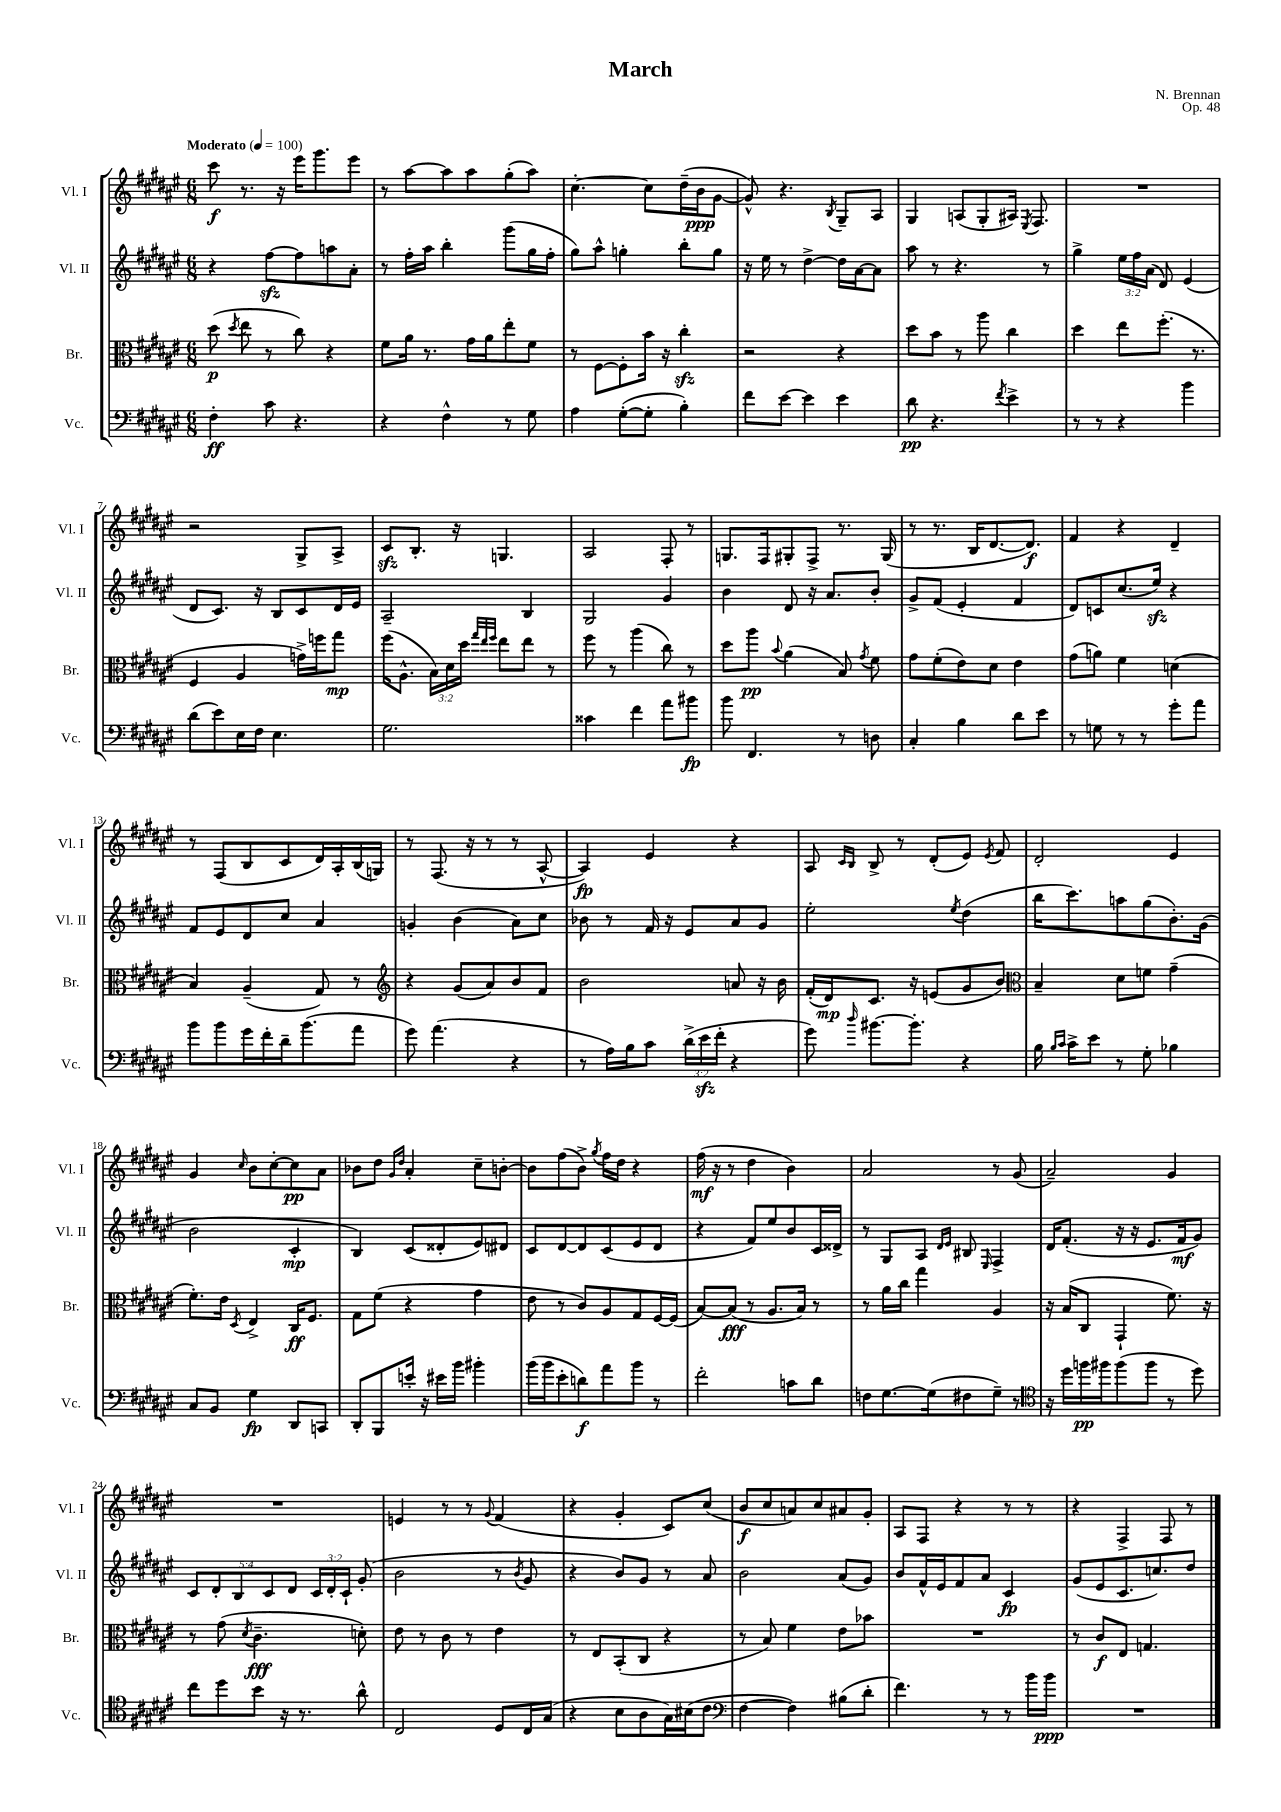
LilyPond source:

\header { title = "March" composer = "N. Brennan" opus = "Op. 48" }
<<
\new StaffGroup <<
\new Staff = "s0" \with { instrumentName = "Vl. I" shortInstrumentName = "Vl. I" } {
    \clef treble \key fis \major \numericTimeSignature \time 6/8 \tempo "Moderato" 4 = 100
    \autoBeamOff cis'''8\f r8. r16 eis'''16[ gis'''8. eis'''8] |
    r8 ais''8[~ ais''8 ais''8 gis''8-.( ais''8]) |
    cis''4.~-. cis''8[ dis''16--( b'16\ppp gis'8]~ |
    gis'8-^) r4. \acciaccatura { b8 } gis8[-- ais8] |
    gis4 a8[( gis8-. ais16]) \acciaccatura { eis8 } fis8. |
    R2. |
    r2 gis8[-> ais8]-> |
    cis'8[\sfz b8.]-. r16 g4. |
    ais2 fis8-. r8 |
    g8.[ fis16 gis8-. fis8]-> r8. gis16( |
    r8 r8. b16[ dis'8.~ dis'8.]\f) |
    fis'4 r4 dis'4-- |
    r8 fis8[( b8 cis'8 dis'16) ais16-. b16( g16]) |
    r8 fis8.( r16 r8 r8 ais8~-^ |
    ais4\fp) eis'4 r4 |
    ais8 \grace { cis'16[ b16] } b8-> r8 dis'8[-.( eis'8]) \acciaccatura { eis'8 } fis'8 |
    dis'2-. eis'4 |
    gis'4 \grace { cis''16 } b'8[ cis''8~-. cis''8\pp ais'8] |
    bes'8[ dis''8] \grace { gis'16[ dis''16] } ais'4-. cis''8[-- b'8]~-. |
    b'8[ fis''8( b'8]->) \acciaccatura { gis''8 } fis''16[ dis''16] r4 |
    fis''16\mf( r16 r8 dis''4 b'4) |
    ais'2 r8 gis'8( |
    ais'2--) gis'4 |
    R2. |
    e'4 r8 r8 \appoggiatura { gis'8 } fis'4( |
    r4 gis'4-. cis'8[) cis''8]( |
    b'8[\f cis''8 a'8) cis''8 ais'8 gis'8]-. |
    ais8[ fis8] r4 r8 r8 |
    r4 fis4-> fis8 r8 \bar "|." |
}
\new Staff = "s1" \with { instrumentName = "Vl. II" shortInstrumentName = "Vl. II" } {
    \clef treble \key fis \major \numericTimeSignature \time 6/8 \override Staff.TupletNumber.text = #tuplet-number::calc-fraction-text
    \autoBeamOff r4 fis''8[~\sfz fis''8 a''8 ais'8]-. |
    r8 fis''16[-. ais''16] b''4-. gis'''8[( gis''16 fis''16]-. |
    gis''8[) ais''8]-^ g''4-. b''8[-. g''8] |
    r16 eis''16 r8 dis''4~-> dis''16[ ais'16~ ais'8] |
    ais''8 r8 r4. r8 |
    gis''4-> \tuplet 3/2 { eis''16[ fis''16 ais'16]( } dis'8) eis'4( |
    dis'8[ cis'8.]) r16 b8[ cis'8 dis'16 eis'16] |
    ais2-- b4 |
    gis2 gis'4 |
    b'4 dis'8 r16 ais'8.[ b'8]-. |
    gis'8[-> fis'8]( eis'4-. fis'4 |
    dis'8[) c'8 cis''8.( eis''16]\sfz) r4 |
    fis'8[ eis'8 dis'8 cis''8] ais'4 |
    g'4-. b'4( ais'8[) cis''8] |
    bes'8 r8 fis'16 r16 eis'8[ ais'8 gis'8] |
    eis''2-. \acciaccatura { eis''8 } dis''4( |
    b''16[ cis'''8.) a''8 gis''8( b'8.-.) gis'16]( |
    b'2 cis'4-.\mp |
    b4) cis'8[( disis'8-. eis'8) dis'8] |
    cis'8[ dis'8~ dis'8 cis'8( eis'8 dis'8] |
    r4 fis'8[) eis''8 b'8 cis'16 disis'16]-> |
    r8 gis8[ ais8] \grace { dis'16[ eis'16] } bis8 \grace { eis16 } fis4-> |
    dis'16[ fis'8.]-.( r16 r16 eis'8.[ fis'16\mf gis'8]) |
    \tuplet 5/4 { cis'8[ dis'8-. b8 cis'8 dis'8] } \tuplet 3/2 { cis'16[ dis'16-. cis'16]-! } gis'8-.( |
    b'2 r8 \acciaccatura { b'8 } gis'8 |
    r4 b'8[) gis'8] r8 ais'8 |
    b'2 ais'8[( gis'8]) |
    b'8[ fis'16-^ eis'16 fis'8 ais'8] cis'4\fp |
    gis'8[( eis'8 cis'8. c''8.) dis''8] \bar "|." |
}
\new Staff = "s2" \with { instrumentName = "Br." shortInstrumentName = "Br." } {
    \clef alto \key fis \major \numericTimeSignature \time 6/8 \override Staff.TupletNumber.text = #tuplet-number::calc-fraction-text
    \autoBeamOff dis''8\p( \acciaccatura { dis''8 } eis''8 r8 cis''8) r4 |
    fis'8[ ais'16] r8. gis'16[ ais'16 eis''8-. fis'8] |
    r8 fis8[~ fis8-. b'16] r16 cis''4-.\sfz |
    r2 r4 |
    dis''8[ b'8] r8 ais''8 cis''4 |
    dis''4 eis''8[ fis''8.]-.( r8. |
    fis4 ais4 g'16[->) f''16 gis''8]\mp |
    fis''16[( ais8.]-^ \tuplet 3/2 { b16[) dis'16 dis''16] } \grace { gis''32[ eis''32 fis''32] } eis''8[ eis''8] r8 |
    fis''8 r8 ais''4( cis''8) r8 |
    dis''8[ ais''8]\pp \appoggiatura { b'8 } ais'4( b8) \acciaccatura { gis'8 } fis'8 |
    gis'8[ fis'8-.( eis'8) dis'8] eis'4 |
    gis'8[( a'8]) fis'4 d'4( |
    b4) ais4--( gis8) r8 |
    \clef treble r4 gis'8[( ais'8) b'8 fis'8] |
    b'2 a'8 r16 b'16 |
    fis'16[-.( dis'16\mp) cis'8.] r16 e'8[( gis'8 b'8]) |
    \clef alto b4-- dis'8[ f'8] gis'4--( |
    fis'8.[-.) eis'16] \acciaccatura { dis8 } eis4-> cis16[\ff fis8.] |
    gis8[ fis'8]( r4 gis'4 |
    eis'8 r8 cis'8[) ais8 gis8 fis16~ fis16]( |
    b8[~) b8]\fff( r8 ais8.[ b16]) r8 |
    r8 ais'16[ cis''16] gis''4 ais4 |
    r16 b16[( cis8] gis,4-! fis'8.) r16 |
    r8 gis'8( \acciaccatura { dis'8 } cis'4.--\fff d'8-.) |
    eis'8 r8 cis'8 r8 eis'4 |
    r8 eis8[ b,8-.( cis8] r4 |
    r8 b8) fis'4 eis'8[ bes'8] |
    R2. |
    r8 cis'8[\f eis8] g4. \bar "|." |
}
\new Staff = "s3" \with { instrumentName = "Vc." shortInstrumentName = "Vc." } {
    \clef bass \key fis \major \numericTimeSignature \time 6/8 \override Staff.TupletNumber.text = #tuplet-number::calc-fraction-text
    \autoBeamOff fis4-.\ff cis'8 r4. |
    r4 fis4-^ r8 gis8 |
    ais4 gis8[~-.( gis8]-. b4-.) |
    fis'8[ eis'8]~ eis'4 eis'4 |
    dis'8\pp r4. \acciaccatura { fis'8 } eis'4-> |
    r8 r8 r4 b'4 |
    dis'8[( eis'8) eis16 fis16] eis4. |
    gis2. |
    cisis'4 fis'4 ais'8[ bis'8]\fp |
    b'8 fis,4. r8 d8 |
    cis4-. b4 dis'8[ eis'8] |
    r8 g8 r8 r8 gis'8[-. ais'8] |
    b'8[ b'8 gis'16 fis'16-. dis'16-- b'8.( ais'8] |
    gis'8) ais'4.( r4 |
    r8 ais16[) b16 cis'8] \tuplet 3/2 { dis'16[->( eis'16\sfz fis'16]-. } r4 |
    gis'8) \grace { dis''16 } bis'8.[~ bis'8.]-. r4 |
    b16 \grace { b16[ cis'16] } cis'16[-> eis'8] r8 gis8-. bes4 |
    cis8[ b,8] gis4\fp dis,8[ c,8] |
    dis,8[-. b,,8 e'16]-. r16 eis'16[ b'16] bis'4-. |
    b'16[( b'16 eis'8-. d'8\f) ais'8 b'8] r8 |
    fis'2-. c'8[ dis'8] |
    f8[ gis8.~ gis16( fis8 gis8]--) r8 |
    \clef tenor r16 dis''16[ f''16\pp fis''16 fis''8( fis''8] r8 dis''8) |
    cis''8[ dis''8 b'8] r16 r8. ais'8-^ |
    cis2 dis8[ cis16 gis16]( |
    r4 b8[ ais8 gis16) bis16( cis'8] |
    \clef bass fis4~ fis4) bis8[( dis'8]-. |
    fis'4.) r8 r8 b'16[ b'16]\ppp |
    R2. \bar "|." |
}
>>
>>
